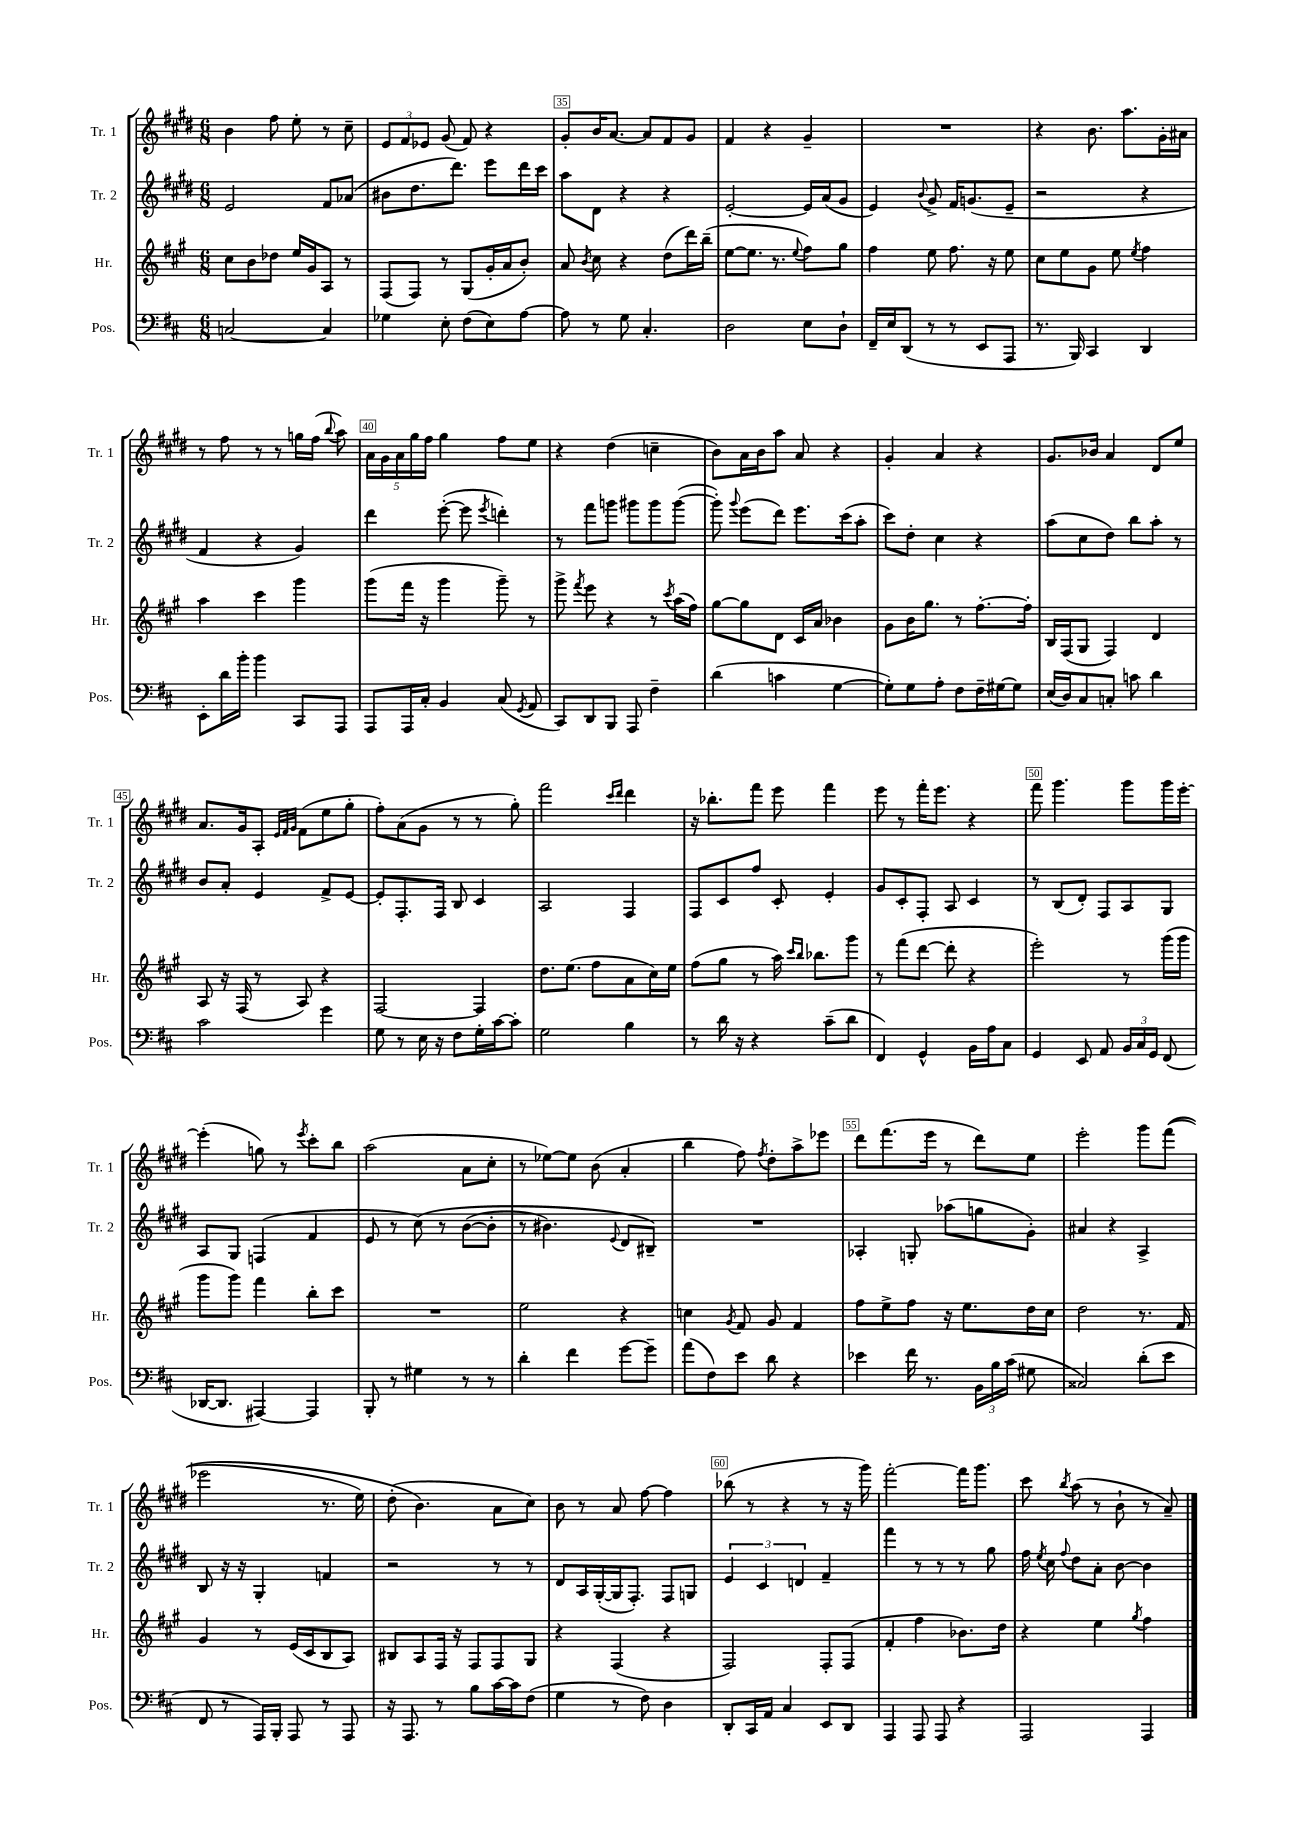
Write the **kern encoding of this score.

**kern	**kern	**kern	**kern
*part4	*part3	*part2	*part1
*staff4	*staff3	*staff2	*staff1
*I"Pos.	*I"Hr.	*I"Tr. 2	*I"Tr. 1
*I'Pos.	*I'Hr.	*I'Tr. 2	*I'Tr. 1
*clefF4	*clefG2	*clefG2	*clefG2
*k[f#c#]	*k[f#c#g#]	*k[f#c#g#d#]	*k[f#c#g#d#]
*M6/8	*M6/8	*M6/8	*M6/8
=33	=33	=33	=33
[2Cn/	8cc#\L	2e/	4b\
.	8b\	.	.
.	8dd-X\J	.	8ff#\
.	16ee/LL	.	8ee'\
.	16g#/J	.	.
4C/]	8A/J	8f#/L	8r
.	8r	(8a-X/J	8cc#~\
=34	=34	=34	=34
4G-X\	(8F#/L	8b#X\L	12e/L
.	.	.	12f#/
.	8F#/J)	8.dd#\	.
.	.	.	12e-X/J
8E'\	8r	.	(8g#/
.	.	8.ddd#\J)	.
(8F#\L	(8G#/L	.	8f#/)
8E\)	16g#'/L	8eee\L	4r
.	16a/J	.	.
[8A\J	8b'/J)	16ddd#\L	.
.	.	16ccc#\JJ	.
=35	=35	=35	=35
8A\]	8a/	8aa\L	8g#'/L
.	8qb/	.	.
8r	8cc#\	8d#\J	16b/K
.	.	.	[8.a/J
8G\	4r	4r	.
4.C#'/	.	.	8a/L]
.	(8dd\L	4r	8f#/
.	16ddd\L)	.	8g#/J
.	(16bb~\JJ	.	.
=36	=36	=36	=36
2D\	[8ee\L	[2e'/	4f#/
.	8.ee\J]	.	.
.	.	.	4r
.	8.r	.	.
.	8qqee/	.	.
8E\L	8ff#\L)	16e/LL]	4g#~/
.	.	(16a/J	.
8D`\J	8gg#\J	8g#/J	.
=37	=37	=37	=37
16FF#~/LL	4ff#\	4e/)	2.r
16E/J	.	.	.
(8DD/J	.	.	.
.	.	8qqb/	.
8r	8ee\	8g#^/	.
8r	8.ff#\	16f#/KL	.
.	.	(8.gn/	.
8EE/L	.	.	.
.	16r	.	.
8AAA/J	8ee\	8e~/J	.
=38	=38	=38	=38
8.r	8cc#\L	2r	4r
.	8ee\	.	.
16BBB/)	.	.	.
4CC#/	8g#\J	.	8.b\
.	8ee\	.	.
.	.	.	8.aa\L
.	8qee/	.	.
4DD/	4ff#\	4r	.
.	.	.	16g#'\L
.	.	.	16a#X\JJ
!!LO:LB:g=z
=39	=39	=39	=39
8EE'\L	4aa\	4f#/	8r
16d\L	.	.	8ff#\
16b'\JJ	.	.	.
4b\	4ccc#\	4r	8r
.	.	.	8r
8CC#/L	4ggg#\	4g#/)	16ggn\LL
.	.	.	(16ff#\JJ
.	.	.	8qqbb/
8AAA/J	.	.	8aa\)
=40	=40	=40	=40
8AAA/L	(8ggg#\L	4ddd#\	20a\LL
.	.	.	20g#\
.	.	.	20a\
16AAA/L	16fff#\Jk	.	.
.	.	.	20gg#\
16C#'/JJ	16r	.	.
.	.	.	20ff#\JJ
4BB/	4ggg#\	([8eee'\	4gg#\
.	.	8eee\]	.
.	.	8qeee/	.
(8C#/	8ggg#~\)	4dddn'\)	8ff#\L
8qGG/	.	.	.
8AA/	8r	.	8ee\J
=41	=41	=41	=41
8CC#/L)	8ggg#^\	8r	4r
.	8qfff#/	.	.
8DD/	8eee\	8fff#\L	.
8BBB/J	4r	8gggn\J	(4dd#\
8AAA/	.	8ggg#X\L	.
4F#~\	8r	8ggg#\	4ccn~\
.	8qccc#/	.	.
.	(16aa\LL	([8ggg#\J	.
.	16ff#\JJ)	.	.
=42	=42	=42	=42
(4d\	[8gg#\L	8ggg#'\])	8b\L)
.	.	8qqggg#/	.
.	8gg#\]	(8eee\L	16a\L
.	.	.	16b\J
4cn\	8d\J	8ddd#\J)	8aa\J
.	16c#/LL	8.eee\L	8a/
.	16a/JJ	.	.
[4G\	4b-X\	.	4r
.	.	(16ccc#\k	.
.	.	8aa'\J	.
=43	=43	=43	=43
8G'\L])	8g#\L	8ccc#\L)	4g#'/
8G\	16b\K	8dd#'\J	.
.	8.gg#\J	.	.
8A'\J	.	4cc#\	4a/
8F#\L	8r	.	.
16F#~\L	[8.ff#'\L	4r	4r
[16G#X\J	.	.	.
8G#\J]	.	.	.
.	16ff#'\Jk]	.	.
=44	=44	=44	=44
(16E/LL	16B/LL	(8aa\L	8.g#/L
16D/J)	(16F#/J	.	.
8C#/	8G#/J	8cc#\	.
.	.	.	16b-X/Jk
8Cn'/J	4F#/)	8dd#\J)	4a/
8cn\	.	8bb\L	.
4d\	4d/	8aa'\J	8d#/L
.	.	8r	8ee/J
!!LO:LB:g=z
=45	=45	=45	=45
2c#\	8A/	8b/L	8.a/L
.	16r	8a'/J	.
.	(16F#/	.	16g#/k
.	8r	4e/	8A'/J
.	.	.	32qqe/LLL
.	.	.	32qqf#/
.	.	.	32qqg#/JJJ
.	8A/)	.	(8f#\L
4g\	4r	8f#^/L	8ee\
.	.	[8e/J	8gg#'\J
=46	=46	=46	=46
8G\	[2F#/	8e'/L]	8ff#'\L)
8r	.	8.F#'/	(8a\
16E\	.	.	8g#\J
16r	.	16F#/Jk	.
8F#\L	.	8B/	8r
16G'\L	4F#/]	4c#/	8r
[16c#\J	.	.	.
8c#'\J]	.	.	8gg#'\)
=47	=47	=47	=47
2G\	8.dd\L	2A/	2fff#\
.	(8.ee\J	.	.
.	8ff#\L	.	.
.	.	.	16qqccc#/LL
.	.	.	16qqddd#/JJ
4B\	8a\	4F#/	4ddd#\
.	16cc#\L)	.	.
.	16ee\JJ	.	.
=48	=48	=48	=48
8r	(8ff#\L	8F#/L	16r
.	.	.	8.bb-X'\L
16d\	8gg#\J	8c#/	.
16r	.	.	.
4r	8r	8ff#/J	8fff#\J
.	16aa\)	8c#'/	8eee\
.	16qqccc#/LL	.	.
.	16qqbb/JJ	.	.
.	8.bb-X\L	.	.
(8c#~\L	.	4e'/	4fff#\
8d\J	8ggg#\J	.	.
=49	=49	=49	=49
4FF#/)	8r	8g#/L	8eee\
.	(8fff#\L	8c#'/	8r
4GG^^/	[8ddd\J	8F#'/J	16fff#'\KL
.	.	.	8.eee\J
.	8ddd'\]	8A/	.
16BB\LL	4r	4c#/	4r
16A\J	.	.	.
8C#\J	.	.	.
=50	=50	=50	=50
4GG/	2eee'\)	8r	8fff#\
.	.	(8B/L	4.ggg#\
8EE/	.	8d#'/J)	.
8AA/	.	8F#/L	.
24BB/LL	8r	8A/	8ggg#\L
24C#/	.	.	.
24GG/JJ	.	.	.
(8FF#/	(16ggg#\LL	8G#/J	16ggg#\L
.	16ggg#\JJ	.	[16eee'\JJ
!!LO:LB:g=z
=51	=51	=51	=51
[16DD-X/KL	8ggg#\L	8A/L	(4eee'\]
8.DD-/J]	.	.	.
.	8ggg#\J)	8G#/J	.
[4AAA#X/)	4fff#\	(4Fn/	8ggn\)
.	.	.	8r
.	.	.	8qeee/
4AAA#/]	8bb'\L	4f#/	8ccc#'\L
.	8ccc#\J	.	8bb\J
=52	=52	=52	=52
8BBB'/	2.r	8e/	(2aa\
8r	.	8r	.
4G#X\	.	(8cc#\)	.
.	.	8r	.
8r	.	([8b\L	8a\L
8r	.	8b'\J]	8cc#'\J
=53	=53	=53	=53
4d'\	2ee\	8r	8r
.	.	4.b#X\)	[8ee-X\L)
4f#\	.	.	8ee-\J]
.	.	.	(8b\
.	.	8qqe/	.
[8g\L	4r	8d#/L	4a'/
8g~\J]	.	8B#X~/J)	.
=54	=54	=54	=54
(8a\L	4ccn\	2.r	4bb\
8F#\)	.	.	.
.	8qg#/	.	.
8e\J	8f#/	.	8ff#\)
.	.	.	8qff#/
8d\	8g#/	.	8dd#'\L
4r	4f#/	.	8aa^\
.	.	.	8eee-X\J
=55	=55	=55	=55
4e-X\	8ff#\L	4A-X'/	8ddd#\L
.	8ee^\	.	(8.fff#\
16f#\	8ff#\J	8Gn'/	.
8.r	.	.	16eee\Jk
.	16r	(8aa-X\L	8r
.	8.ee\L	.	.
24BB\LL	.	8ggn\	8ddd#\L)
24B\	.	.	.
(24c#\JJ	.	.	.
8G#X\	16dd\L	8g#'\J)	8ee\J
.	16cc#\JJ	.	.
=56	=56	=56	=56
2C##X/)	2dd\	4a#X/	2eee'\
.	.	4r	.
(8d'\L	8.r	4A^/	8ggg#\L
8e\J	.	.	((8fff#\J
.	16f#/	.	.
!!LO:LB:g=z
=57	=57	=57	=57
8FF#/	4g#/	8B/	2eee-X\
8r	.	16r	.
.	.	16r	.
16AAA/LL)	8r	4G#'/	.
16BBB'/JJ	.	.	.
8AAA/	(16e/LL	.	.
.	16c#/J	.	.
8r	8B/	4fn/	8.r
8AAA/	8A/J)	.	.
.	.	.	16ee\)
=58	=58	=58	=58
16r	8B#X/L	2r	(8dd#'\
8.AAA/	.	.	.
.	8A/	.	4.b\)
8r	16F#/Jk	.	.
.	16r	.	.
8B\L	8F#/L	.	.
[16c#\L	8F#/	8r	8a\L
16c#\J]	.	.	.
(8F#\J	8G#/J	8r	8cc#\J)
=59	=59	=59	=59
4G\	4r	8d#/L	8b\
.	.	16A/L	8r
.	.	([16G#'/	.
8r	(4F#/	16G#/J]	8a/
.	.	8.F#'/J)	.
8F#\)	.	.	[8ff#\
4D\	4r	8F#/L	4ff#\]
.	.	8Gn/J	.
=60	=60	=60	=60
8DD'/L	2F#/)	6e/	(8bb-X\
16CC#/L	.	.	8r
.	.	6c#/	.
16AA/JJ	.	.	.
4C#/	.	.	4r
.	.	6dn/	.
8EE/L	8F#'/L	4f#~/	8r
8DD/J	(8F#/J	.	16r
.	.	.	16ggg#\)
=61	=61	=61	=61
4AAA/	4f#'/	4fff#\	[2fff#'\
8AAA/	4ff#\	8r	.
8AAA/	.	8r	.
4r	8.b-X\L)	8r	16fff#\KL]
.	.	.	8.ggg#\J
.	.	8gg#\	.
.	16dd\Jk	.	.
=62	=62	=62	=62
2AAA/	4r	16ff#\	8ccc#\
.	.	8qee/	.
.	.	16cc#\	.
.	.	8qqff#/	8qbb/
.	.	8dd#\L	(8aa\
.	4ee\	8a'\J	8r
.	.	[8b\	8b`\
.	8qgg#/	.	.
4AAA/	4ff#\	4b\]	8r
.	.	.	8a~/)
==	==	==	==
*-	*-	*-	*-
